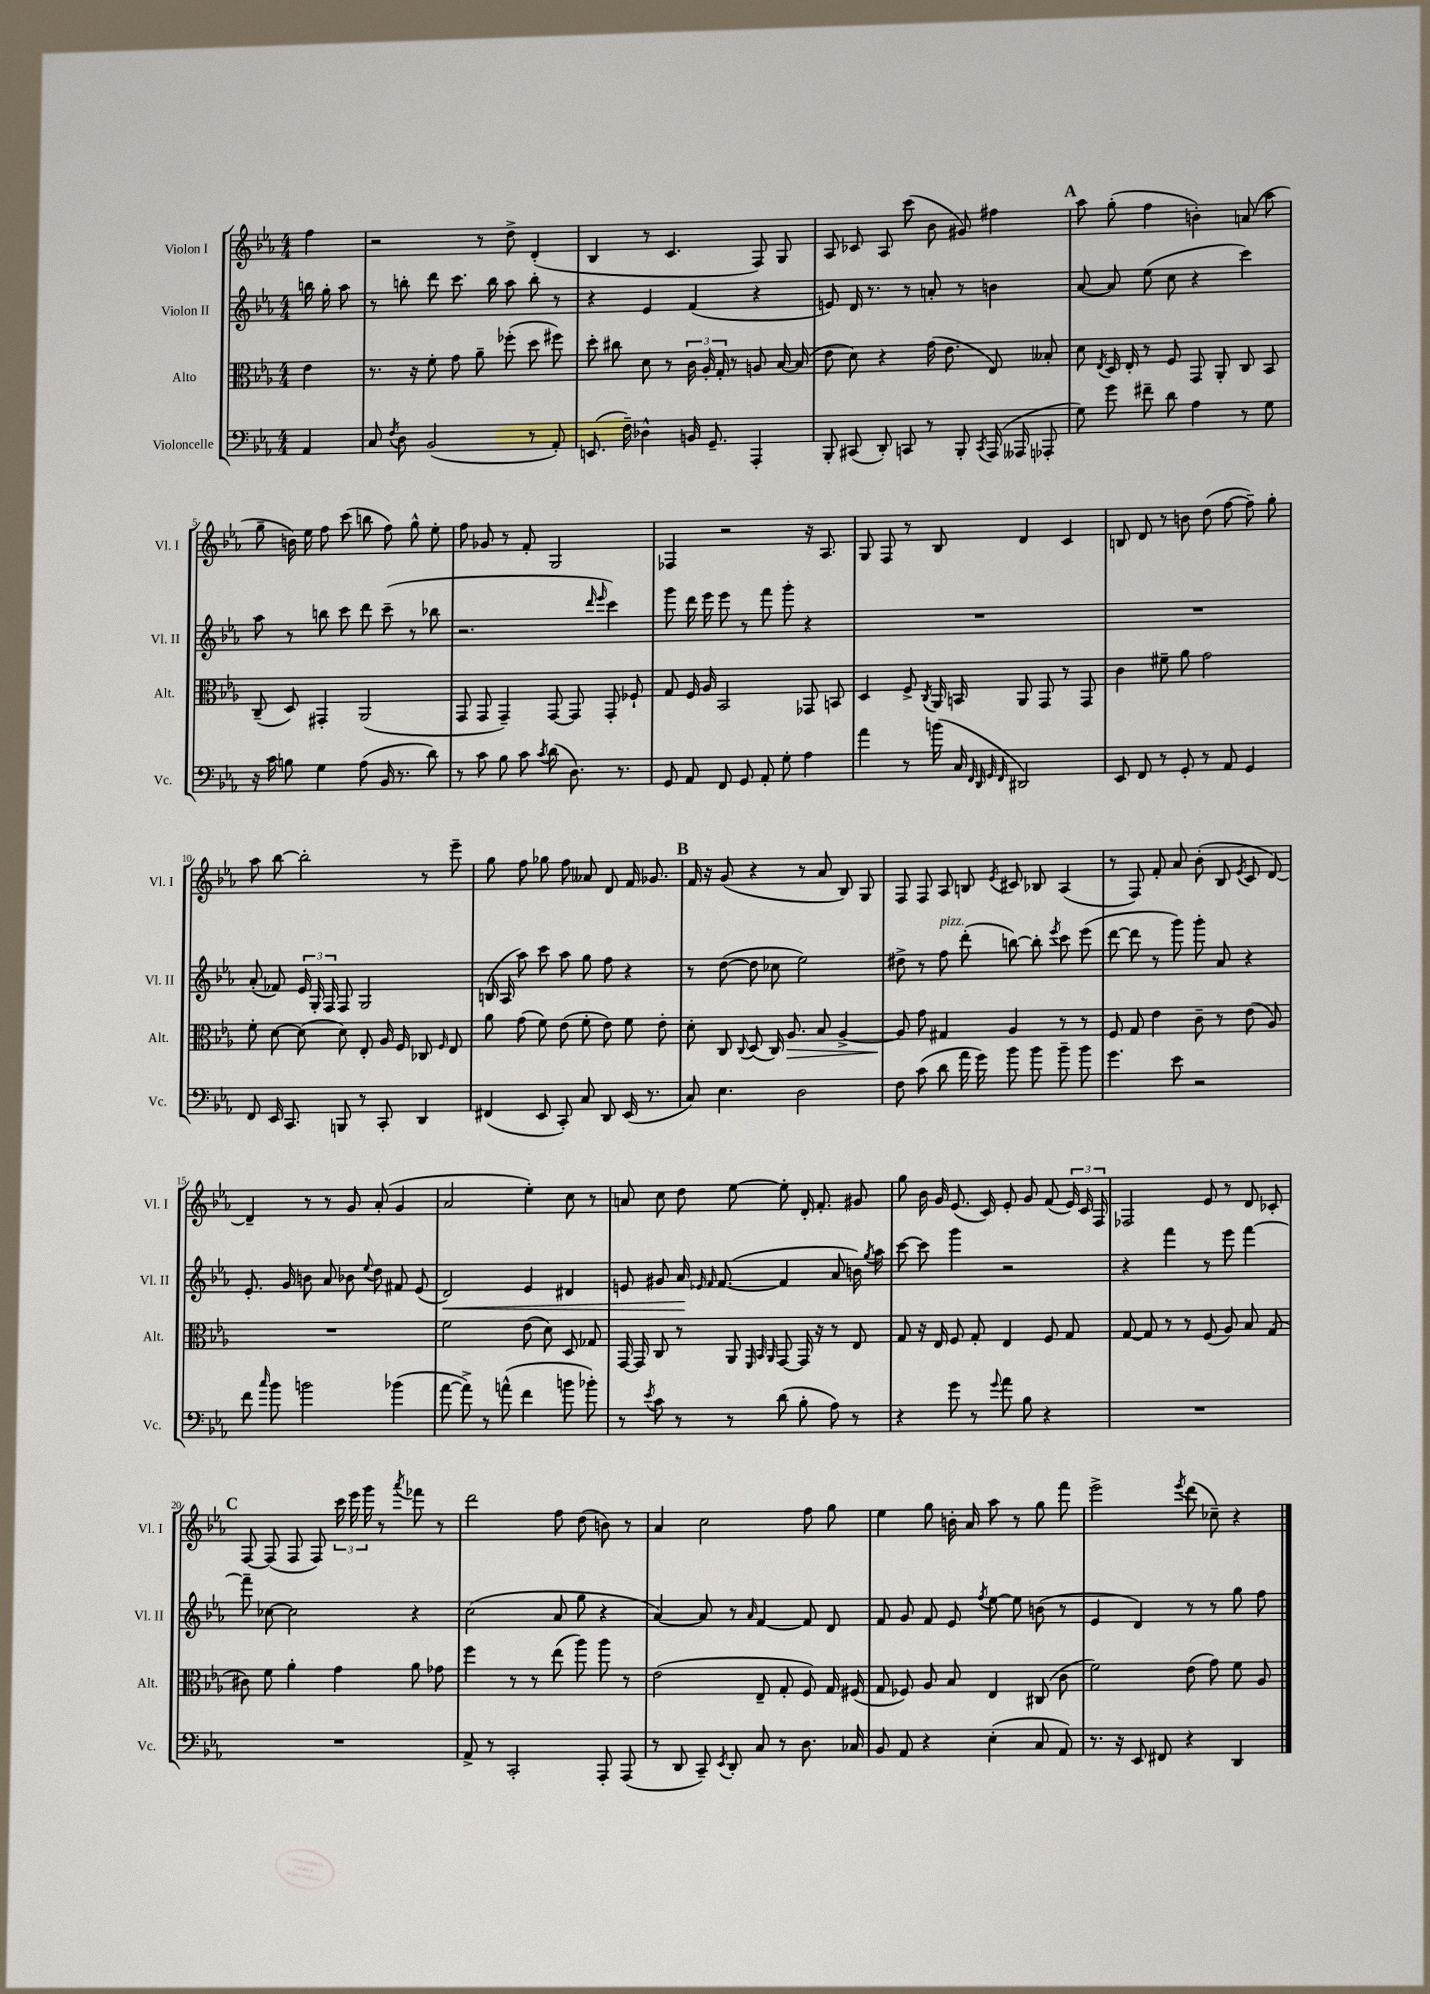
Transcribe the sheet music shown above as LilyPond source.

<<
\new StaffGroup <<
\new Staff = "s0" \with { instrumentName = "Violon I" shortInstrumentName = "Vl. I" } {
    \clef treble \key ees \major \numericTimeSignature \time 4/4 \partial 4
    \autoBeamOff f''4 |
    r2 r8 d''8-> d'4-.( |
    bes4 r8 c'4. f8) g8 |
    aes8 ces'8 aes8 c'''8( bes'8 gis'8) fis''4 |
    \mark \markup { \bold "A" } aes''8 g''8-.( f''4 b'4-.) a'8( aes''8 |
    g''8-- b'16) ees''16 f''8 c'''8( b''8 f''8) g''8-^ ees''8-. |
    f''8 ges'8 r8 f'8-. g2 |
    fes4 r2 r16 aes8. |
    g8 f8 r8 bes8 d'4 c'4 |
    b8 d'8 r8 b'8 d''8( f''8~ f''8--) g''8-. |
    aes''8 bes''8~ bes''2-. r8 ees'''8-- |
    g''8 f''8 ges''8 f''8 aeses'8 d'8 f'16 ges'8. |
    \mark \markup { \bold "B" } f'16 r16 g'8( r4 r8 aes'8 bes8) g8 |
    f8 f8 aes8 b8 \acciaccatura { ees'8 } cis'8 bes8 aes4( |
    r8 f8) f'8-. aes'8 bes'8-.( bes8 \acciaccatura { ees'8 } c'8 d'8~) |
    d'4-- r8 r8 g'8 aes'8-.( g'4 |
    aes'2 ees''4-.) c''8 r8 |
    a'8 c''8 d''8 ees''8~ ees''8-. d'16-. f'8.-. gis'8 |
    g''8 bes'16 g'16 ees'8.( c'16) ees'8-. g'8 f'8( \tuplet 3/2 { ees'16) c'16 f16 } |
    fes2 ees'8 r8 d'8 ces'8-. |
    \mark \markup { \bold "C" } f8~ f8( f8 f8) \tuplet 3/2 { c'''16 ees'''16 g'''16 } r8 \acciaccatura { aes'''8 } fes'''8 r8 |
    d'''2 f''8 d''8( b'8) r8 |
    aes'4 c''2 f''8 g''8 |
    ees''4 g''8 b'16-. aes'16 aes''8 r8 g''8 f'''8 |
    ees'''2-> \acciaccatura { ees'''8 } d'''8( ces''8--) r4 \bar "|." |
}
\new Staff = "s1" \with { instrumentName = "Violon II" shortInstrumentName = "Vl. II" } {
    \clef treble \key ees \major \numericTimeSignature \time 4/4 \partial 4
    \autoBeamOff b''16 g''16-. aes''8 |
    r8 b''8-. d'''8 c'''8. b''16 aes''8 b''8-. r8 |
    r4 ees'4 f'4( r4 |
    e'8) d'16 r8. r8 a'8-. r8 b'4 |
    \mark \markup { \bold "A" } aes'8~ aes'8 ees''8( c''8 r4 c'''4) |
    aes''8 r8 b''8 c'''8 d'''8 c'''8--( r8 bes''8 |
    r2. \grace { d'''16 ees'''16 } c'''4) |
    g'''8 d'''16 ees'''16 ees'''8 r8 f'''8 g'''8-. r4 |
    R1 |
    R1 |
    aes'8-.( fes'8) \tuplet 3/2 { ees'16 g16-. f16 } f8 g2 |
    b16( aes16 aes''8) c'''8 aes''8 g''8 f''8 r4 |
    \mark \markup { \bold "B" } r8 d''8~( d''8 ces''8 ees''2) |
    dis''8-> r8 f''8^\markup { \italic "pizz." } d'''8-.( b''8~) b''8-. \acciaccatura { ees'''8 } c'''8 ees'''8( |
    d'''8~ d'''8 r8 g'''8) g'''8-. aes'8 r4 |
    ees'8.-. g'16 b'8 aes'8 bes'8 \appoggiatura { ees''8 } d''8 fis'8 ees'8( |
    d'2\<) ees'4 dis'4 |
    e'8 gis'8 aes'16\! \grace { ees'16 f'16 } f'8.~( f'4 aes'8 b'16) \acciaccatura { g''8 } aes''16 |
    c'''8~ c'''8 g'''4 r2 |
    r4 f'''4 r8 ees'''8 f'''4~ |
    \mark \markup { \bold "C" } f'''8-- ces''8~ ces''2 r4 |
    c''2( aes'8 g''8 r4 |
    aes'4~) aes'8 r8 \grace { aes'16 } f'4~ f'8 d'8 |
    f'8 g'8 f'8 ees'8 \acciaccatura { f''8 } ees''8~ ees''8 b'8( r8 |
    ees'4 d'4) r8 r8 g''8 f''8 \bar "|." |
}
\new Staff = "s2" \with { instrumentName = "Alto" shortInstrumentName = "Alt." } {
    \clef alto \key ees \major \numericTimeSignature \time 4/4 \partial 4
    \autoBeamOff ees'4 |
    r8. r16 f'8-. g'8 aes'8-- fes''8-.( d''8 fis''8) |
    d''8-. cis''8 d'8 r8 \tuplet 3/2 { c'16 aes16-. g16-. } r8 a8 bes16~ bes16( |
    ees'8 d'8) r4 g'16( ees'8. ees8) beses8-. |
    \mark \markup { \bold "A" } d'8 \acciaccatura { ees8 } d16 ees16-. r8 f8 g,8 aes,8-. c8 bes,8 |
    c8--( d8) gis,4-. aes,2( |
    g,8 g,8 g,4--) g,8~ g,8 g,8-. fes8-! |
    g8 f16 aes16 bes,2 ges,8 b,8 |
    d4 f8-> \acciaccatura { c8 } aes,16 b,16 aes,8 g,8 r8 g,8 |
    c'4 fis'8-- aes'8 g'2 |
    f'8-. d'8~ d'8( d'8) ees8-. aes16 f16 ces8 \grace { f16 } ees8 |
    aes'8 g'8( f'8) ees'8( f'8-. ees'8) f'8 ees'8-. |
    \mark \markup { \bold "B" } d'8-. c8 \appoggiatura { c8 } d8( c16) aes8.\> bes8 aes4~-> |
    aes8\! g'8 gis4 aes4 r8 r8 |
    f8 g8 ees'4 c'8-- r8 ees'8( aes8) |
    R1 |
    f'2 ees'8( d'8) d8 ges8 |
    g,16~ g,16 c8 r8 aes,8 \grace { f,32 bes,32 aes,32 } g,8~ g,16 r16 r8 ees8 |
    g8 r16 ees16 f8 g8-. ees4 f8 g8 |
    g8~ g8 r8 r8 f8( aes8) bes8 g8( |
    \mark \markup { \bold "C" } cis'8) f'8 aes'4-. g'4 aes'8 ges'8 |
    f''4 r8 r8 ees''8( aes''8) aes''8 r8 |
    ees'2( ees8-- g8-. f8) g16 fis16( |
    g8 fes8) aes8 bes8 ees4 cis8( c'8 |
    f'2) ees'8( g'8) f'8 aes8 \bar "|." |
}
\new Staff = "s3" \with { instrumentName = "Violoncelle" shortInstrumentName = "Vc." } {
    \clef bass \key ees \major \numericTimeSignature \time 4/4 \partial 4
    \autoBeamOff aes,4 |
    c8 \acciaccatura { f8 } d8 bes,2( r8 aes,8-.) |
    e,8.( f16--) des4-^ b,16 g,8.-- aes,,4-. |
    bes,,8-. cis,8( d,8-.) c,8 r8 bes,,8-. \acciaccatura { c,8 } aes,,16( aeses,,16 aes,,8-. |
    \mark \markup { \bold "A" } g8) g'8 fis'8-- d'8 aes4 r8 g8 |
    r16 c'16 b8 g4 aes8( bes,16 r8. d'8) |
    r8 c'8 bes8 c'8 \acciaccatura { c'8 } d'8( d8.) r8. |
    g,8 aes,8 f,8 g,8 aes,8-. g8-. aes4 |
    aes'4 r8 b'16( c16 \grace { f,32 d,32 g,32 f,32 } dis,2) |
    ees,8 f,8 r8 g,8-. r8 aes,8 g,4 |
    f,8 ees,16 c,8. b,,8 r8 c,8-. d,4 |
    fis,4( ees,8 c,8-.) c8 d,8 ees,16( r8. |
    \mark \markup { \bold "B" } c8) ees4. d2 |
    f8 c'8( d'8 aes'16 g'16) bes'8 bes'8 bes'8-- bes'8 |
    g'4. ees'8 r2 |
    f'8 \grace { c''16 } bes'8 b'2 bes'4( |
    aes'8~ aes'8->) r8 a'8-^( f'4 b'8 bes'8-.) |
    r8 \acciaccatura { ees'8 } c'8 r8 r8 d'8( bes8-. aes8) r8 |
    r4 g'8 r8 \appoggiatura { g'8 } aes'8 bes8 r4 |
    R1 |
    \mark \markup { \bold "C" } R1 |
    aes,8-> r8 c,2-. aes,,8-. aes,,8( |
    r8 d,8 c,8--) \acciaccatura { ees,8 } d,8-. c8 r8 d8. ces16 |
    bes,8 aes,8 r4 ees4-.( c8 aes,8) |
    r8. r16 ees,8 fis,8 r4 d,4 \bar "|." |
}
>>
>>
